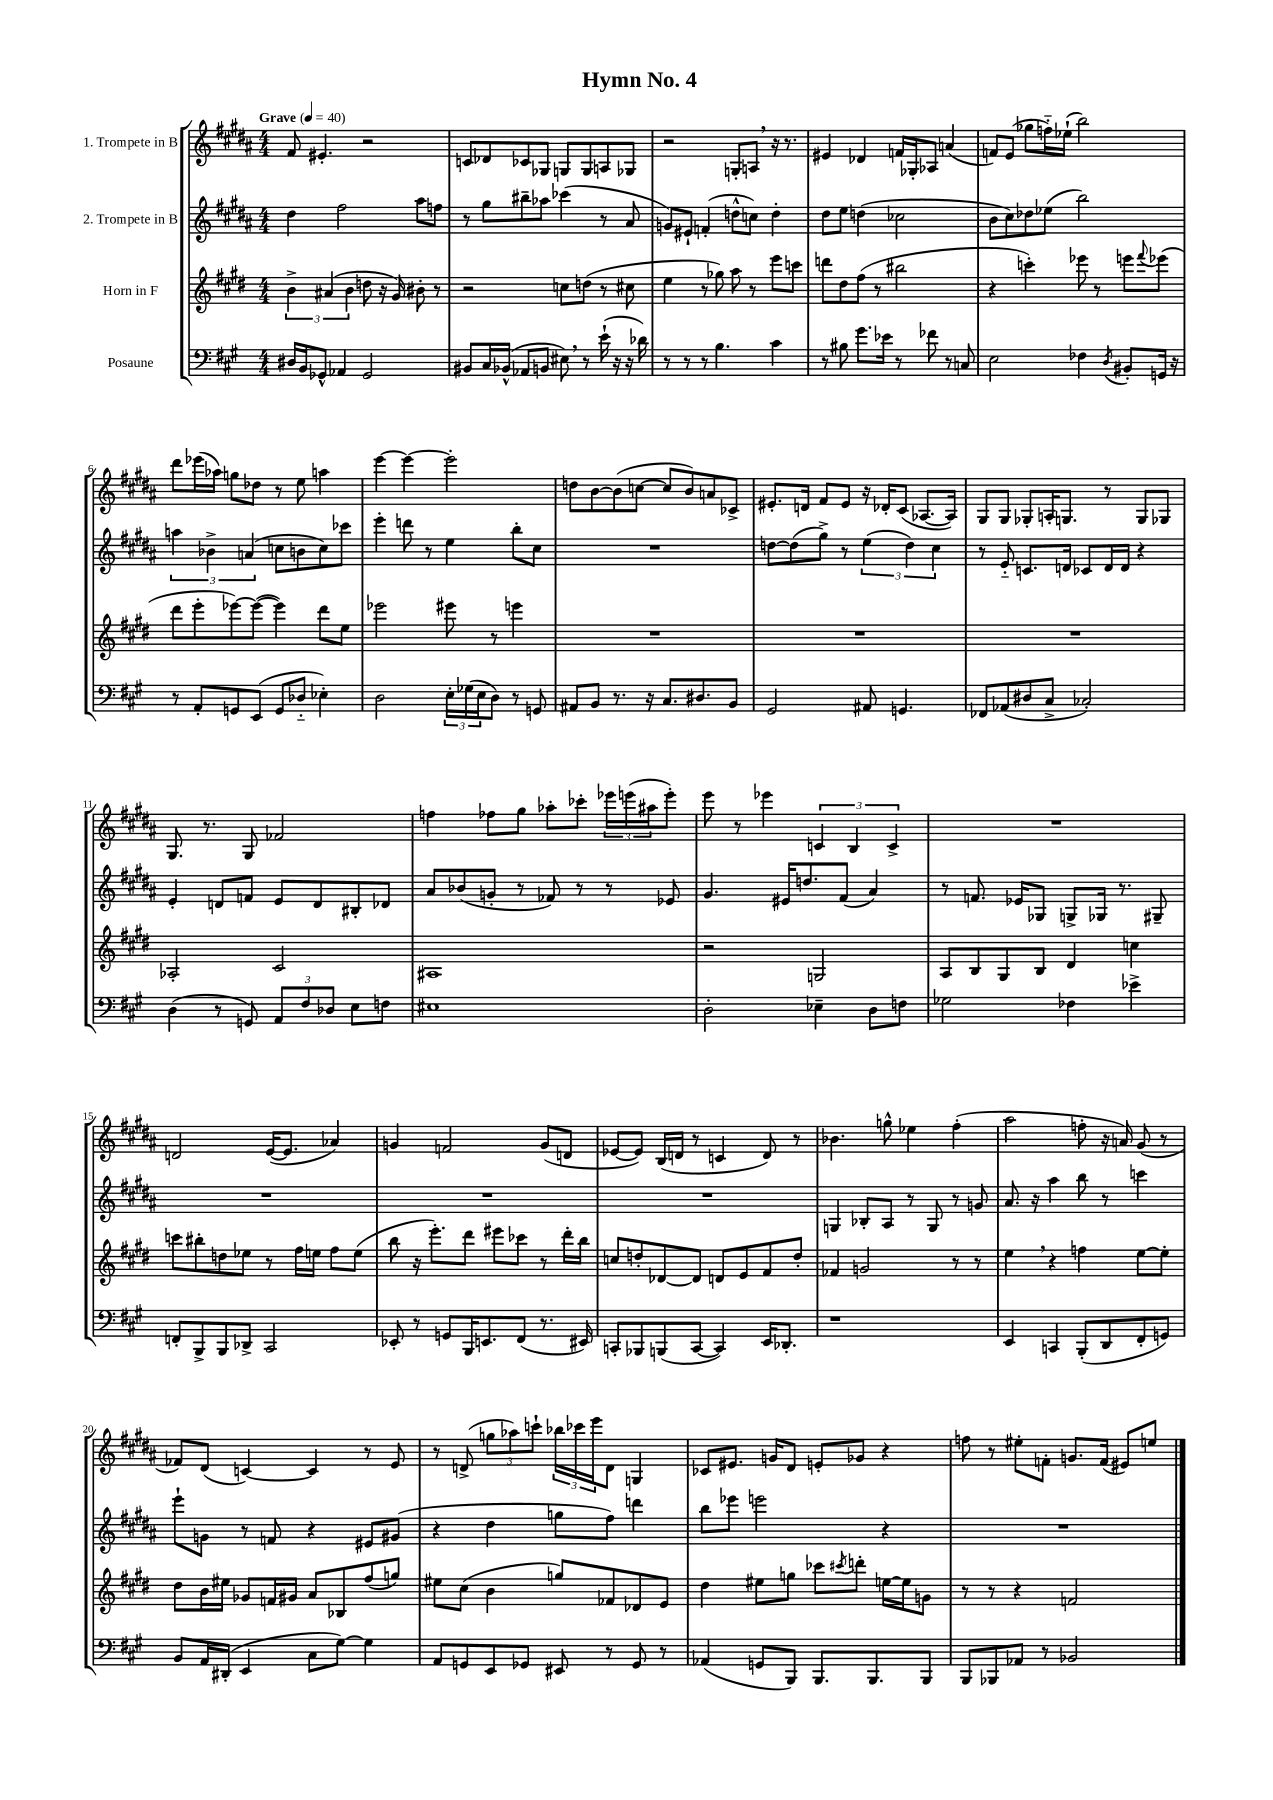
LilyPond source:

\header { title = "Hymn No. 4" }
<<
\new StaffGroup <<
\new Staff = "s0" \with { instrumentName = "1. Trompete in B" } {
    \clef treble \key b \major \numericTimeSignature \time 4/4 \tempo "Grave" 4 = 40
    fis'8 eis'4.-. r2 |
    c'8 des'8 ces'8 ges8 g8 g8 a8 ges8 |
    r2 g8-. a8 \breathe r16 r8. |
    eis'4 des'4 f'16 ges16-. aes8 a'4( |
    f'8) e'8( ges''8 f''16-_) ees''16-!( b''2) |
    dis'''8 ees'''16( aes''16) g''8 des''8 r8 e''8 a''4 |
    e'''4~ e'''4~ e'''2-. |
    d''8 b'8~ b'8( c''8~ c''8 b'8) a'8 ces'8-> |
    eis'8.-. d'16 fis'8 eis'8 r16 des'16-. cis'8( aes8.~ aes16) |
    gis8 gis8 ges8-. a16-. g8. r8 g8 ges8 |
    gis8. r8. gis8 fes'2 |
    f''4 fes''8 gis''8 aes''8-. ces'''8-. \tuplet 3/2 { ees'''16 e'''16( ais''16 } e'''8-.) |
    e'''8 r8 ees'''4 \tuplet 3/2 { c'4 b4 c'4-> } |
    R1 |
    d'2 e'16~( e'8. aes'4) |
    g'4 f'2 g'8( d'8 |
    ees'8~ ees'8) b16( d'16 r8 c'4 d'8) r8 |
    bes'4. g''8-^ ees''4 fis''4-.( |
    ais''2 f''8-. r16 a'16) gis'8( r8 |
    fes'8) dis'8( c'4~) c'4 r8 e'8 |
    r8 d'8->( \tuplet 3/2 { g''8 aes''8) c'''8-! } \tuplet 3/2 { bes''16 ces'''16 e'''16 } d'8 g4 |
    ces'8 eis'8. g'16 dis'8 e'8-. ges'8 r4 |
    f''8 r8 eis''8-. f'8-. g'8. f'16( eis'8) e''8 \bar "|." |
}
\new Staff = "s1" \with { instrumentName = "2. Trompete in B" } {
    \clef treble \key b \major \numericTimeSignature \time 4/4
    dis''4 fis''2 ais''8 f''8 |
    r8 gis''8 bis''8-- aes''8 ces'''4( r8 ais'8 |
    g'8) eis'8-! f'4-.( d''8-^ c''8) d''4-. |
    dis''8 e''8 d''4( ces''2 |
    b'8 cis''8) des''8 ees''8( b''2) |
    \tuplet 3/2 { a''4 bes'4-> a'4( } c''8 b'8 c''8) ces'''8 |
    e'''4-. d'''8 r8 e''4 b''8-. cis''8 |
    R1 |
    d''8~ d''8( gis''8->) r8 \tuplet 3/2 { e''4( d''4) cis''4 } |
    r8 e'8-_ c'8. d'16 ces'8 d'16 d'16 r4 |
    e'4-. d'8 f'8 e'8 d'8 bis8-. des'8 |
    ais'8 bes'8( g'8-. r8 fes'8) r8 r8 ees'8 |
    gis'4. eis'16 d''8. fis'8( ais'4) |
    r8 f'8. ees'16 ges8 g8-> ges16 r8. gis8-- |
    R1 |
    R1 |
    R1 |
    g4 bes8-. ais8 r8 g8 r8 g'8 |
    ais'8. r16 ais''4 b''8 r8 c'''4 |
    e'''8-! g'8 r8 f'8 r4 eis'8 gis'8( |
    r4 dis''4 g''8 fis''8) d'''4 |
    b''8 ees'''8 e'''2 r4 |
    R1 \bar "|." |
}
\new Staff = "s2" \with { instrumentName = "Horn in F" } {
    \clef treble \key e \major \numericTimeSignature \time 4/4
    \tuplet 3/2 { b'4-> ais'4( b'4 } d''8 r16 gis'16) bis'8-. r8 |
    r2 c''8 d''8( r8 cis''8 |
    e''4 r8 ges''8) a''8 r8 e'''8 c'''8 |
    d'''8 dis''8 fis''8( r8 bis''2 |
    r4 c'''4-.) ees'''8 r8 e'''8 \appoggiatura { fis'''8 } ees'''8( |
    dis'''8 e'''8-. ees'''8~) ees'''8~( ees'''4) dis'''8 e''8 |
    ees'''2 eis'''8 r8 e'''4 |
    R1 |
    R1 |
    R1 |
    aes2-. cis'2 |
    ais1 |
    r2 g2 |
    a8 b8 gis8 b8 dis'4 c''4 |
    c'''8 bis''8-. d''8 ees''8 r8 fis''16 e''16 fis''8 e''8( |
    b''8 r16 e'''8.-.) dis'''8 eis'''8 ces'''8 r8 dis'''16-. b''16 |
    c''8 d''8-. des'8~ des'8 d'8 e'8 fis'8 d''8-. |
    fes'4 g'2 r8 r8 |
    e''4 \breathe r4 f''4 e''8~ e''8-. |
    dis''8 b'16 eis''16 ges'8 f'16 gis'16 a'8 bes8 fis''8( g''8) |
    eis''8 cis''8( b'4 g''8) fes'8 des'8 e'8 |
    dis''4 eis''8 g''8 ces'''8 \acciaccatura { cis'''8 } d'''8-. e''16~ e''16 g'8 |
    r8 r8 r4 f'2 \bar "|." |
}
\new Staff = "s3" \with { instrumentName = "Posaune" } {
    \clef bass \key a \major \numericTimeSignature \time 4/4
    dis16 b,16 ges,8-^ aes,4 ges,2 |
    bis,8 cis16 bes,16-^( aes,8 b,8 eis8) \breathe r8 e'16-!( r16 r16 des'16) |
    r8 r8 r8 b4. cis'4 |
    r8 bis8 gis'8. ees'16 r8 fes'8 r8 c8 |
    e2 fes4 \acciaccatura { d8 } bis,8-. g,16 r16 |
    r8 a,8-. g,8 e,8( g,8 des8-_ ees4-.) |
    d2 \tuplet 3/2 { e16-. ges16( e16 } d8) r8 g,8 |
    ais,8 b,8 r8. r16 cis8. dis8. b,8 |
    gis,2 ais,8 g,4. |
    fes,8 aes,8( dis8 cis8-> ces2-.) |
    d4( r8 g,8) \tuplet 3/2 { a,8 fis8 des8 } e8 f8 |
    eis1 |
    d2-. ees4-- d8 f8 |
    ges2 fes4 ees'4-> |
    f,8-. b,,8-> b,,8 des,8-> cis,2 |
    ees,8-. r8 g,8 b,,16 e,8. fis,8( r8. eis,16) |
    c,8-. bes,,8 b,,8( c,8~ c,4) e,16 des,8.-. |
    r1 |
    e,4 c,4 b,,8-.( d,8 fis,8-. g,8) |
    b,8 a,16 dis,16-.( e,4 cis8 gis8~) gis4 |
    a,8 g,8 e,8 ges,8 eis,8 r8 ges,8 r8 |
    aes,4( g,8 b,,8) b,,8. b,,8. b,,8 |
    b,,8 bes,,8 aes,8 r8 bes,2 \bar "|." |
}
>>
>>
